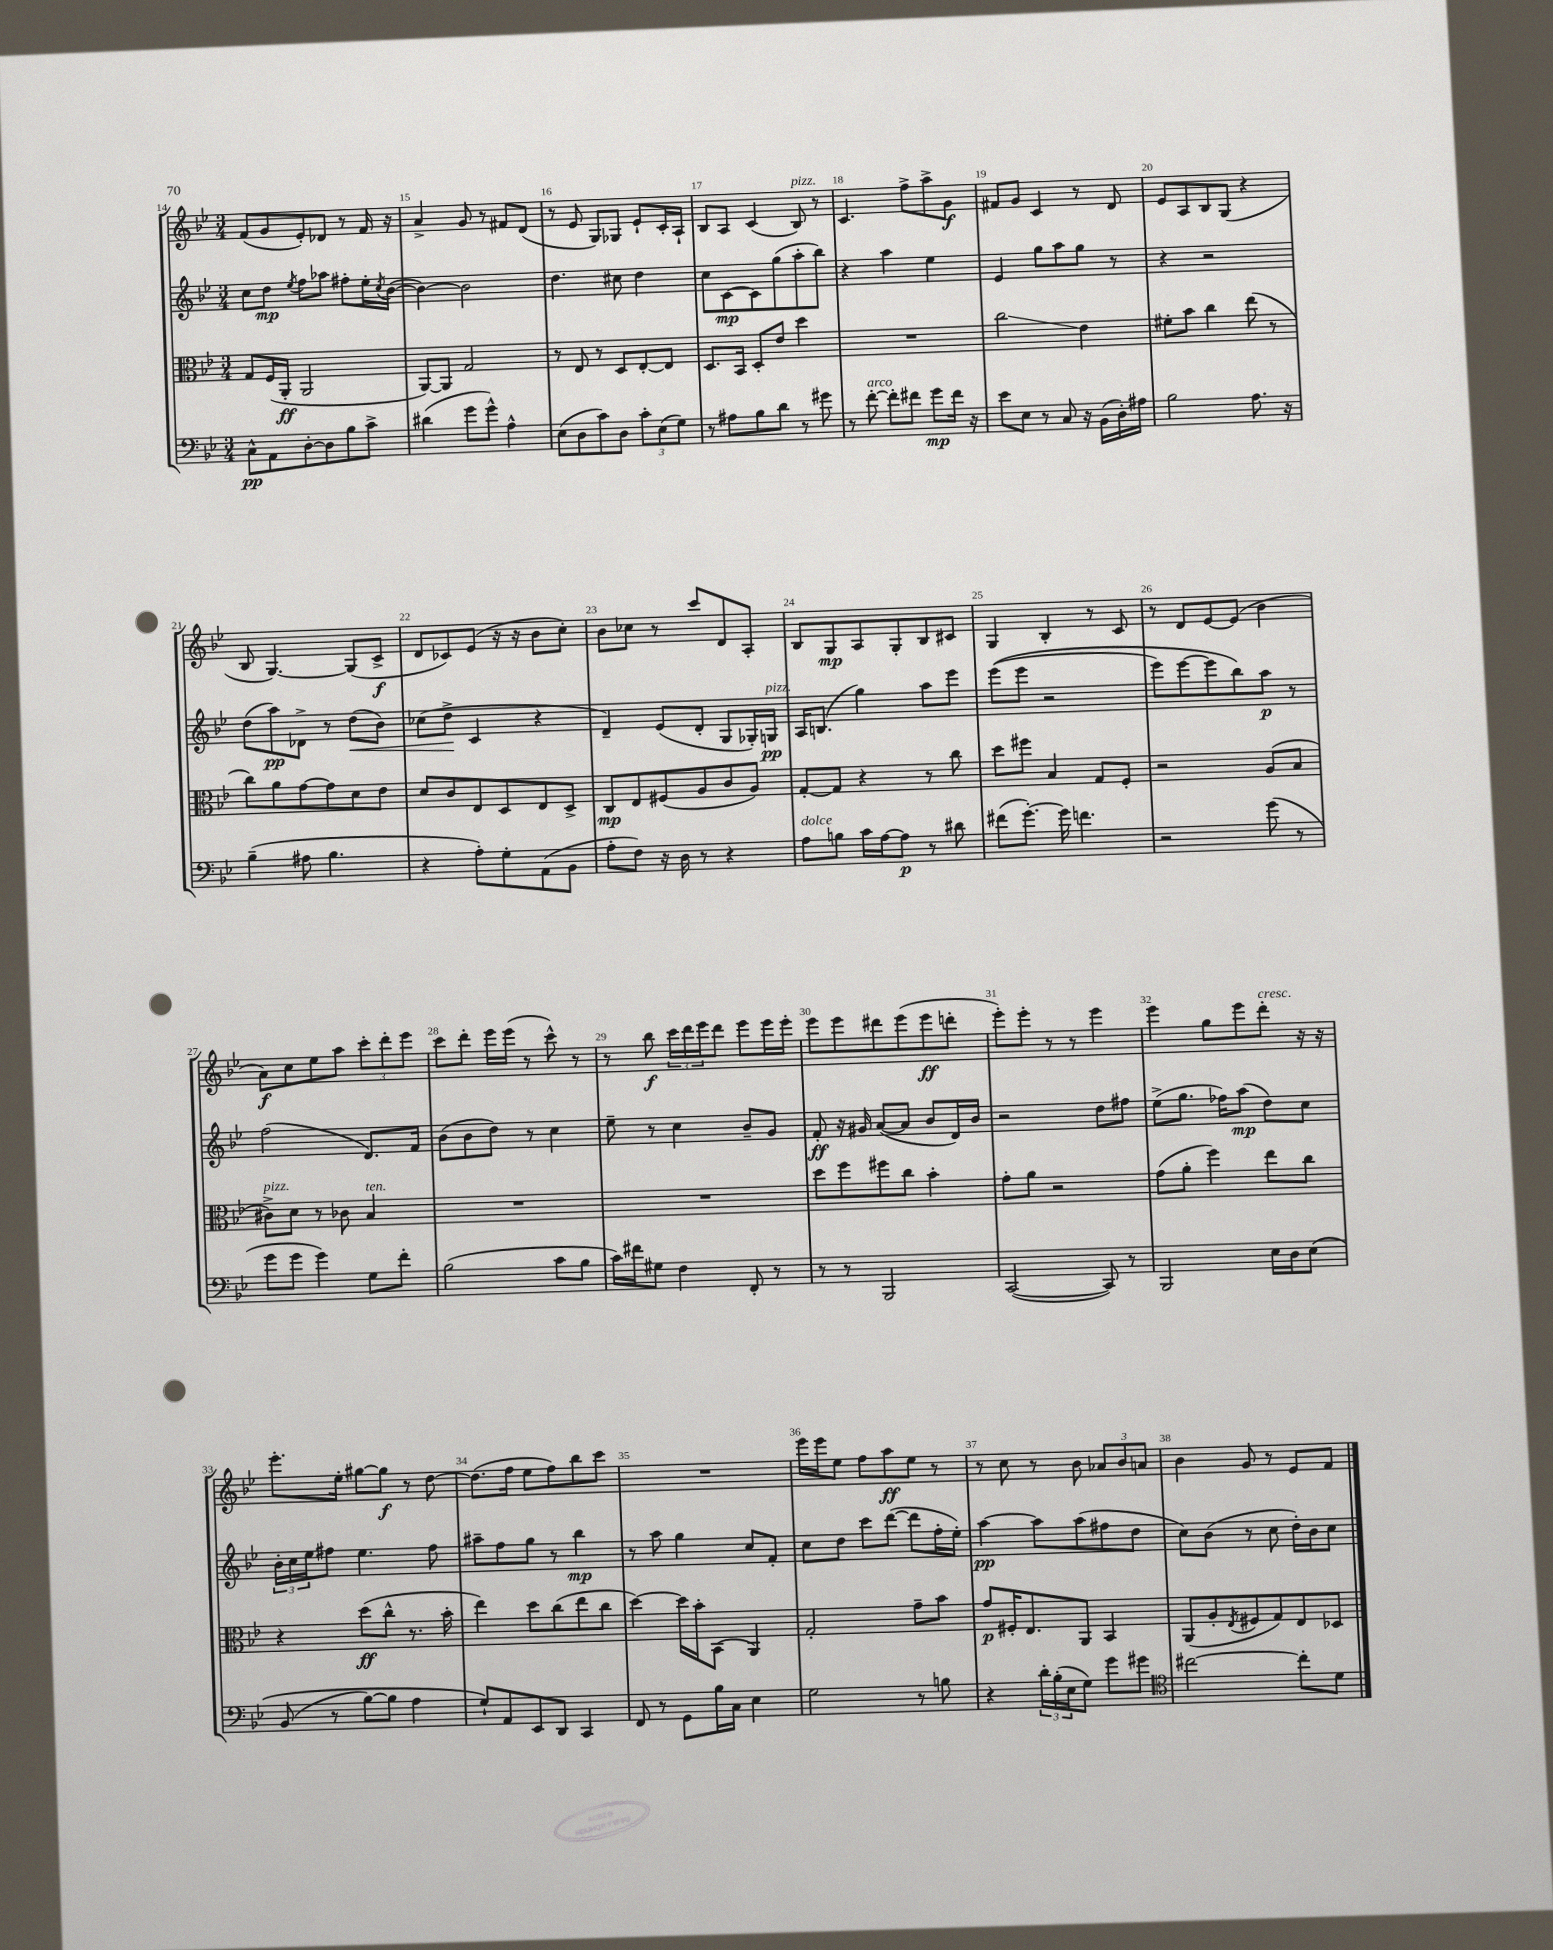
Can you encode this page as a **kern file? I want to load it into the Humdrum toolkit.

**kern	**kern	**kern	**kern
*staff4	*staff3	*staff2	*staff1
*clefF4	*clefC3	*clefG2	*clefG2
*k[b-e-]	*k[b-e-]	*k[b-e-]	*k[b-e-]
*M3/4	*M3/4	*M3/4	*M3/4
8C^^\L	8G/L	8cc\L	(8f/L
8AA\	(16F/L	8dd\J	8g/
.	16AA'/JJ	.	.
.	.	8qee-/	.
[8D'\	2AA/	8ff\L	8e-'/)
8D\]	.	8aa-\J	8d-/J
8B-\	.	8ff#'\L	8r
8c^\J	.	16ee-'\L	16f/
.	.	8qcc/	.
.	.	([16b-\JJ	16r
=	=	=	=
(4d#\	[8AA/L)	4b-\_)	4a^/
.	8AA/]J	.	.
8g\L	2G/	2b-\]	8g/
8g^^\J)	.	.	8r
4A^^\	.	.	8f#/L
.	.	.	(8d/J
=	=	=	=
(8E-\L	8r	4.dd\	8r
8D\	8E-/	.	8e-/
8c\)	8r	.	8G/L)
8D\J	8D/L	8cc#\	8G-/J
12c'\L	[8E-'/	4dd\	8e-`/L
(12E-\	.	.	.
.	8E-/]J	.	16c'/L
12G\J)	.	.	.
.	.	.	16A`/JJ
=	=	=	=
8r	8.D/L	8cc\L	8B-/L
8A#\L	.	[8c\	8A/J
.	16BB-/Jk	.	.
8B-\	8D'/L	8c\]	(4c/
8d\J	8e-/J	(8gg\	.
8r	4dd\	8aa'\	8B-/)
8g#\	.	8bb-\J)	8r
=	=	=	=
8r	2.r	4r	4.c/
[8f'\	.	.	.
8f'\]L	.	4aa\	.
8f#\J	.	.	8ff^\L
8g\L	.	4ee-\	8aa^\
16f#\Jk	.	.	8g\J
16r	.	.	.
=	=	=	=
8e-\L	2cc\	4e-/	8f#/L
8E-\J	.	.	8g/J
8r	.	8gg\L	4c/
8C/	.	8aa\	.
16r	4e-\	8gg\J	8r
(16BB-\LL	.	.	.
16D'\)	.	8r	8d/
16A#\JJ	.	.	.
=	=	=	=
2B-\	8f#'\L	4r	8e-/L
.	8b-\J	.	8A/
.	4cc\	2r	8B-/
.	.	.	(8G/J
8.A\	(8ee-\	.	4r
.	8r	.	.
16r	.	.	.
=	=	=	=
(4B-~\	8cc\L)	(8dd\L	8B-/
.	8a\	8aa\)	[4.G/)
8A#\	[8g\	8d-^\J	.
4.B-\	8g\]	8r	.
.	8d\	(8dd\L	(8G/]L
.	8e-\J	8b-\J)	8c^/J
=	=	=	=
4r	8d/L	(8cc-\L	8d/L
.	8c/	8dd^\J	8c-/)
8A'\L)	8E-/	4c/	(8e-/J
8G'\	8D/	.	16r
.	.	.	16r
(8AA\	8E-/	4r	8b-\L
8BB-\J	8D^/J	.	8cc'\J)
=	=	=	=
8A'\L	8C/L	4d~/)	8b-\L
8F\J)	8E-/	.	8cc-\J
16r	(8F#/	(8e-/L	8r
16D\	.	.	.
8r	8A/	8d'/J	8ccc/L
4r	8c/	8G/L	8d/
.	8A/J)	16G-'/L)	8A'/J
.	.	16G/JJ	.
=	=	=	=
8A\L	[8G'/L	16A/LK	8B-/L
.	.	(8.B/J	.
8B\J	8G/]J	.	8G/
16c\LL	4r	4gg\)	8A/
[16A\J	.	.	.
8A\]J	.	.	8G'/
8r	8r	8aa\L	8B-/
8d#\	8cc\	8eee-\J	8c#/J
=	=	=	=
(8f#\L	8dd\L	&((8eee-\L	4G/
[8.g'\J)	8ff#\J	8eee-\J	.
.	4B-/	2r	4B-'/
16g\]	.	.	.
4.f\	.	.	.
.	8G/L	.	8r
.	8F'/J	.	8c/
=	=	=	=
2r	2r	8eee-\L)	8r
.	.	[8eee-\	8d/L
.	.	8eee-\]	[8e-/
.	.	8bb-\&)	(8e-/]J
(8g\	(8A/L	8aa\J	4b-\
8r	8B-/J	8r	.
=	=	=	=
8g\L	8c#^\L)	(2ff\	8a\L)
8g\J	8d\J	.	8cc\
4g\)	8r	.	8ee-\
.	8c-\	.	8aa\J
8G\L	4B-/	8.d/L)	12ccc'\L
.	.	.	12ddd'\
8f'\J	.	.	.
.	.	.	12eee-\J
.	.	16f/Jk	.
=	=	=	=
(2B-\	2.r	(8b-\L	8ccc\L
.	.	8b-\	8ddd'\J
.	.	8dd\J)	16eee-\LL
.	.	.	(16eee-\JJ
.	.	8r	8r
8c\L	.	4cc\	8ccc^^\)
8B-\J	.	.	8r
=	=	=	=
16c\LL)	2.r	8ee-~\	8r
16f#\J	.	.	.
8G#\J	.	8r	8bb-\
4F\	.	4cc\	24ccc\LL
.	.	.	24ddd\
.	.	.	24eee-\J
.	.	.	8ddd\J
8FF'/	.	8b-~/L	8eee-\L
8r	.	8g/J	16eee-\L
.	.	.	16eee-'\JJ
=	=	=	=
8r	8dd\L	8f'/	8eee-\L
8r	8ff\	16r	8eee-\
.	.	16g#/	.
2BBB-/	8ff#\	([8a/L	8ddd#\
.	8cc\J	8a/]J	(8eee-\
.	4b-'\	8b-/L	8eee-\
.	.	16d/L)	8ddd'\J
.	.	16b-/JJ	.
=	=	=	=
([2CC/	8g'\L	2r	8eee-'\L)
.	8a\J	.	8eee-'\J
.	2r	.	8r
.	.	.	8r
8CC/])	.	8dd\L	4eee-\
8r	.	8ff#\J	.
=	=	=	=
2BBB-/	(8g\L	(8ee-^\L	4eee-\
.	8a'\J	8.gg\J	.
.	4ff\)	.	8gg\L
.	.	16ff-\LK)	.
.	.	(8aa\J	8eee-\
16E-\LL	8ee-\L	8dd\L)	8ddd'\J
16D\J	.	.	.
&(8E-\J	8cc\J	8cc\J	16r
.	.	.	16r
=	=	=	=
(8BB-/	4r	24b-'\LL	8.eee-'\L
.	.	24cc\	.
.	.	24ee-\J	.
8r	.	8ff#\J	.
.	.	.	16ee-'\Jk
[8B-\L)	(8dd\L	4.ee-\	[8gg#\L
8B-\]J	8cc^^\J	.	8gg#\]J
4A\	8.r	.	8r
.	.	8ff#\	[8dd\
.	16b-'\	.	.
=	=	=	=
8G`/L&)	4ee-\)	8aa#~\L	(8.dd\]L
8AA/	.	8ff\	.
.	.	.	16ff\Jk
8EE-/	8dd\L	8gg\J	8ee-\L
8DD/J	(8cc\	8r	8ff\)
4CC/	8ee-\	4bb-\	8bb-\
.	8cc\J	.	8ccc\J
=	=	=	=
8FF/	[4dd\)	8r	2.r
8r	.	8aa\	.
8GG\L	16dd\]LL	4gg\	.
.	16b-'\J	.	.
16B-\L	(8BB-\J	.	.
16C\JJ	.	.	.
4E-\	4AA/)	8cc/L	.
.	.	8f'/J	.
=	=	=	=
2G\	2G'/	8cc\L	16eee-\LL
.	.	.	16eee-\J
.	.	8dd\J	8ee-\J
.	.	8ccc\L	8ff\L
.	.	([8ddd\J	8aa\
8r	8g~\L	8ddd\]L	8ee-\J
8B\	8b-\J	16ff'\L	8r
.	.	16ee-'\JJ)	.
=	=	=	=
4r	8g/L	[4aa\	8r
.	16F#'/K	.	8cc\
.	8.E-/	.	.
24d'\LL	.	8aa\]L	8r
(24B-'\	.	.	.
24E-\J	.	.	.
8G\J)	8AA/J	(8aa\	8b-\
8g\L	4BB-/	8ff#\	12a-/L
.	.	.	12b-/
8g#\J	.	8dd\J	.
.	.	.	12a/J
=	=	=	=
*clefC4	*	*	*
[2cc#\	(8AA/L	8cc\L)	4b-\
.	8A'/	(8b-\J	.
.	8qE-/	.	.
.	8F#/	8r	8g/
.	8G/)	8cc\	8r
8cc#'\]L	8E-/	16dd'\LL)	8e-/L
.	.	16b-\J	.
8d\J	8D-/J	8cc\J	8f/J
==	==	==	==
*-	*-	*-	*-
